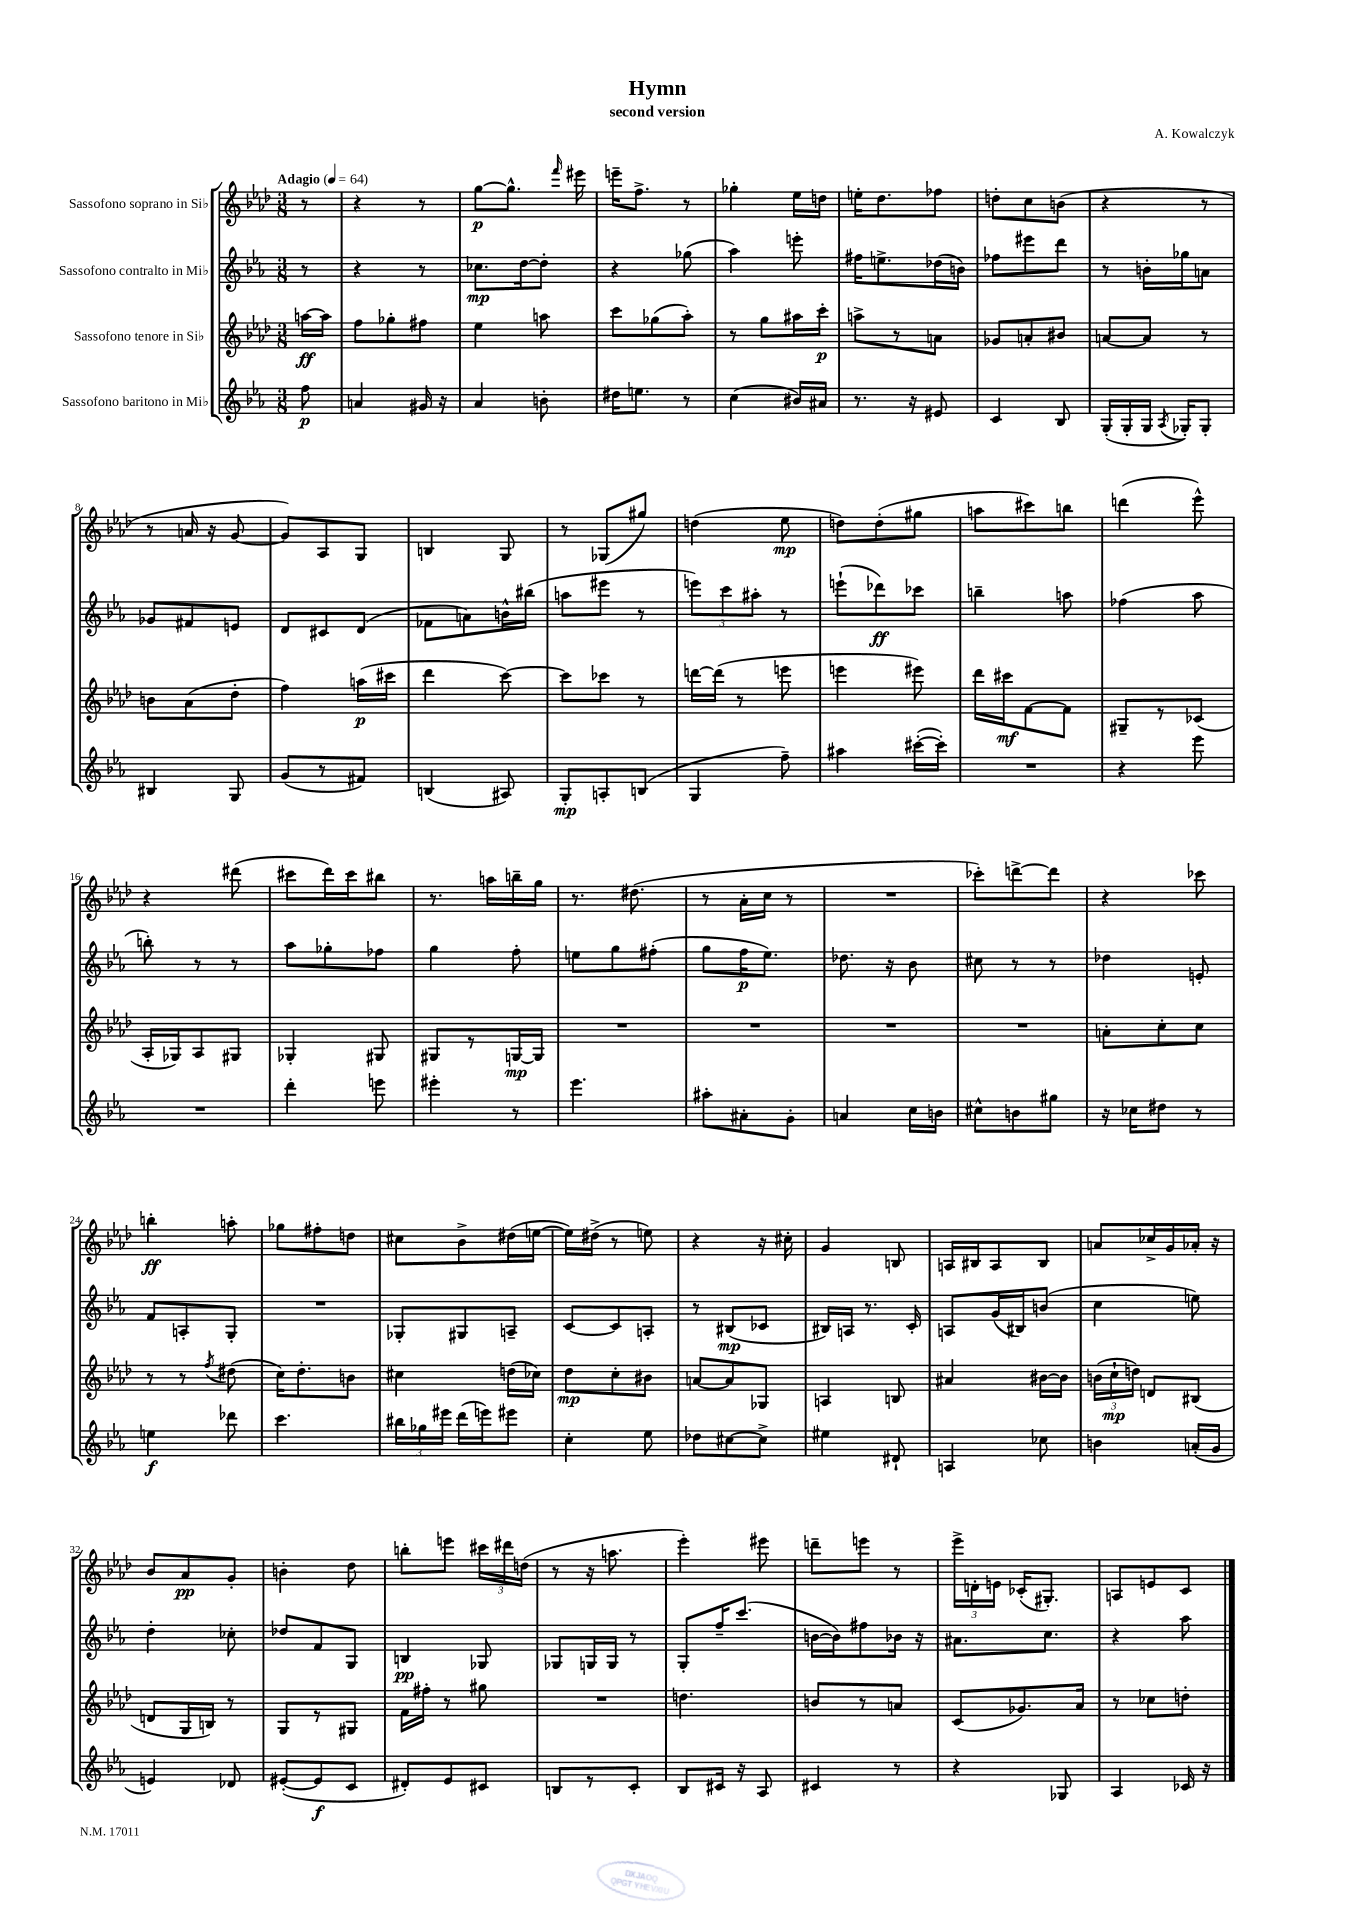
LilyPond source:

\header { title = "Hymn" composer = "A. Kowalczyk" subtitle = "second version" }
<<
\new StaffGroup <<
\new Staff = "s0" \with { instrumentName = "Sassofono soprano in Sib" } {
    \clef treble \key aes \major \numericTimeSignature \time 3/8 \partial 8 \tempo "Adagio" 4 = 64
    \autoBeamOff r8 |
    r4 r8 |
    g''8[~\p g''8.]-^ \grace { f'''16 } eis'''16 |
    e'''16[-- f''8.]-> r8 |
    ges''4-. ees''16[ d''16] |
    e''16[-. des''8. fes''8] |
    d''8[-. c''8 b'8]( |
    r4 r8 |
    r8 a'16 r16 g'8~ |
    g'8[) aes8 g8] |
    b4 g8 |
    r8 ges8[( gis''8]) |
    d''4( ees''8\mp |
    d''8[) d''8-.( gis''8] |
    a''8[ cis'''8) b''8] |
    d'''4( ees'''8-^) |
    r4 dis'''8( |
    cis'''8[ des'''16) cis'''16 bis''8] |
    r8. a''16[ b''16-- g''16] |
    r8. dis''8.( |
    r8 aes'16[-. c''16] r8 |
    R4. |
    ces'''8[-.) d'''8~-> d'''8] |
    r4 ces'''8 |
    b''4-.\ff a''8-. |
    ges''8[ fis''8-. d''8] |
    cis''8[ bes'8-> dis''16( e''16]~ |
    e''16[) dis''16]->( r8 e''8) |
    r4 r16 cis''16-. |
    g'4 b8 |
    a16[ bis16 a8 bis8] |
    a'8[ ces''16-> g'16 aes'16]-. r16 |
    bes'8[ aes'8\pp g'8]-. |
    b'4-. des''8 |
    b''8[-. e'''8] \tuplet 3/2 { cis'''16[ dis'''16 d''16]( } |
    r8 r16 a''8. |
    ees'''4-.) eis'''8 |
    d'''8[-- e'''8] r8 |
    \tuplet 3/2 { ees'''16[-> d'16-. e'16] } ces'16[-.( gis8.]-.) |
    a8[ e'8 c'8] \bar "|." |
}
\new Staff = "s1" \with { instrumentName = "Sassofono contralto in Mib" } {
    \clef treble \key ees \major \numericTimeSignature \time 3/8 \partial 8
    \autoBeamOff r8 |
    r4 r8 |
    ces''8.[\mp d''16~ d''8]-. |
    r4 ges''8( |
    aes''4) e'''8-. |
    fis''16[ e''8.-> des''16( b'16]) |
    fes''8[ eis'''8 d'''8] |
    r8 b'16[-. ges''16 a'8] |
    ges'8[ fis'8 e'8] |
    d'8[ cis'8 d'8]( |
    fes'8[ a'8) b'16-^ bis''16]( |
    a''8[ eis'''8] r8 |
    \tuplet 3/2 { e'''8[) c'''8 ais''8]-. } r8 |
    e'''8[-!( des'''8\ff) ces'''8] |
    b''4-- a''8 |
    fes''4( aes''8 |
    b''8-.) r8 r8 |
    aes''8[ ges''8-. fes''8] |
    g''4 f''8-. |
    e''8[ g''8 fis''8]-.( |
    g''8[ f''16\p ees''8.]) |
    des''8. r16 bes'8 |
    cis''8 r8 r8 |
    des''4 e'8-. |
    f'8[ a8-. g8]-. |
    R4. |
    ges8[-. gis8 a8]-- |
    c'8[~ c'8 a8]-. |
    r8 bis8[\mp( ces'8] |
    bis16[) a16] r8. c'16-. |
    a8[ g'16( bis16) b'8]( |
    c''4 e''8) |
    d''4-. ces''8-. |
    des''8[ f'8 g8] |
    b4\pp ges8 |
    ges8[ g16 g16] r8 |
    g8[-. f''16-- c'''8.]( |
    b'16[~ b'16) fis''8 bes'16] r16 |
    ais'8.[ c''8.] |
    r4 aes''8 \bar "|." |
}
\new Staff = "s2" \with { instrumentName = "Sassofono tenore in Sib" } {
    \clef treble \key aes \major \numericTimeSignature \time 3/8 \partial 8
    \autoBeamOff a''16[~\ff a''16] |
    f''8[ ges''8-. fis''8] |
    ees''4 a''8 |
    c'''8[ ges''8( aes''8]-.) |
    r8 g''8[ ais''16 c'''16]-.\p |
    a''8[-> r8 a'8] |
    ges'8[ a'8-. bis'8] |
    a'8[~ a'8] r8 |
    b'8[ aes'8( des''8]-. |
    f''4) a''16[\p( cis'''16] |
    des'''4 c'''8~) |
    c'''8[ ces'''8] r8 |
    d'''16[~ d'''16]( r8 e'''8 |
    e'''4 eis'''8) |
    des'''16[ cis'''16\mf f'8~ f'8] |
    gis8[-- r8 ces'8]( |
    aes16[-. ges16) aes8 gis8] |
    ges4-. gis8 |
    gis8[ r8 g16~\mp g16] |
    R4. |
    R4. |
    R4. |
    R4. |
    a'8[-. c''8-. c''8] |
    r8 r8 \acciaccatura { f''8 } dis''8( |
    c''16[) des''8.-. b'8] |
    cis''4 d''16[( ces''16]) |
    des''8[\mp c''8-. bis'8] |
    a'8[~ a'8 ges8] |
    a4 b8 |
    ais'4 bis'16[~ bis'16] |
    \tuplet 3/2 { b'16[( c''16-!\mp d''16]) } d'8[ bis8]( |
    d'8[ g16 b16]) r8 |
    g8[ r8 gis8] |
    f'16[ fis''16]-. r8 gis''8 |
    R4. |
    d''4. |
    b'8[ r8 a'8] |
    c'8[( ges'8.) aes'16] |
    r8 ces''8[ d''8]-. \bar "|." |
}
\new Staff = "s3" \with { instrumentName = "Sassofono baritono in Mib" } {
    \clef treble \key ees \major \numericTimeSignature \time 3/8 \partial 8
    \autoBeamOff f''8\p |
    a'4 gis'16 r16 |
    aes'4 b'8-. |
    dis''16[ e''8.] r8 |
    c''4( bis'16[) ais'16] |
    r8. r16 eis'8 |
    c'4 bes8 |
    g16[-.( g16-. g16] \acciaccatura { aes8 } ges16[-.) ges8]-. |
    bis4 g8 |
    g'8[( r8 fis'8]) |
    b4( ais8) |
    g8[-.\mp a8-. b8]( |
    g4 f''8--) |
    ais''4 cis'''16[~-.( cis'''16]-.) |
    R4. |
    r4 ees'''8 |
    R4. |
    d'''4-. e'''8 |
    eis'''4-. r8 |
    ees'''4. |
    ais''8[-. ais'8-. g'8]-. |
    a'4 c''16[ b'16] |
    cis''8[-^ b'8 gis''8] |
    r16 ces''16[ dis''8] r8 |
    e''4\f des'''8 |
    c'''4. |
    \tuplet 3/2 { bis''16[ ges''16 eis'''16] } d'''16[( e'''16) eis'''8] |
    c''4-. ees''8 |
    des''8[ cis''8~ cis''8]-> |
    eis''4 dis'8-! |
    a4 ces''8 |
    b'4 a'16[-.( g'16] |
    e'4) des'8 |
    eis'8[~-.( eis'8\f c'8] |
    dis'8[-.) ees'8 cis'8] |
    b8[ r8 c'8]-. |
    bes8[ cis'16] r16 aes8 |
    cis'4 r8 |
    r4 ges8 |
    aes4 ces'16 r16 \bar "|." |
}
>>
>>
